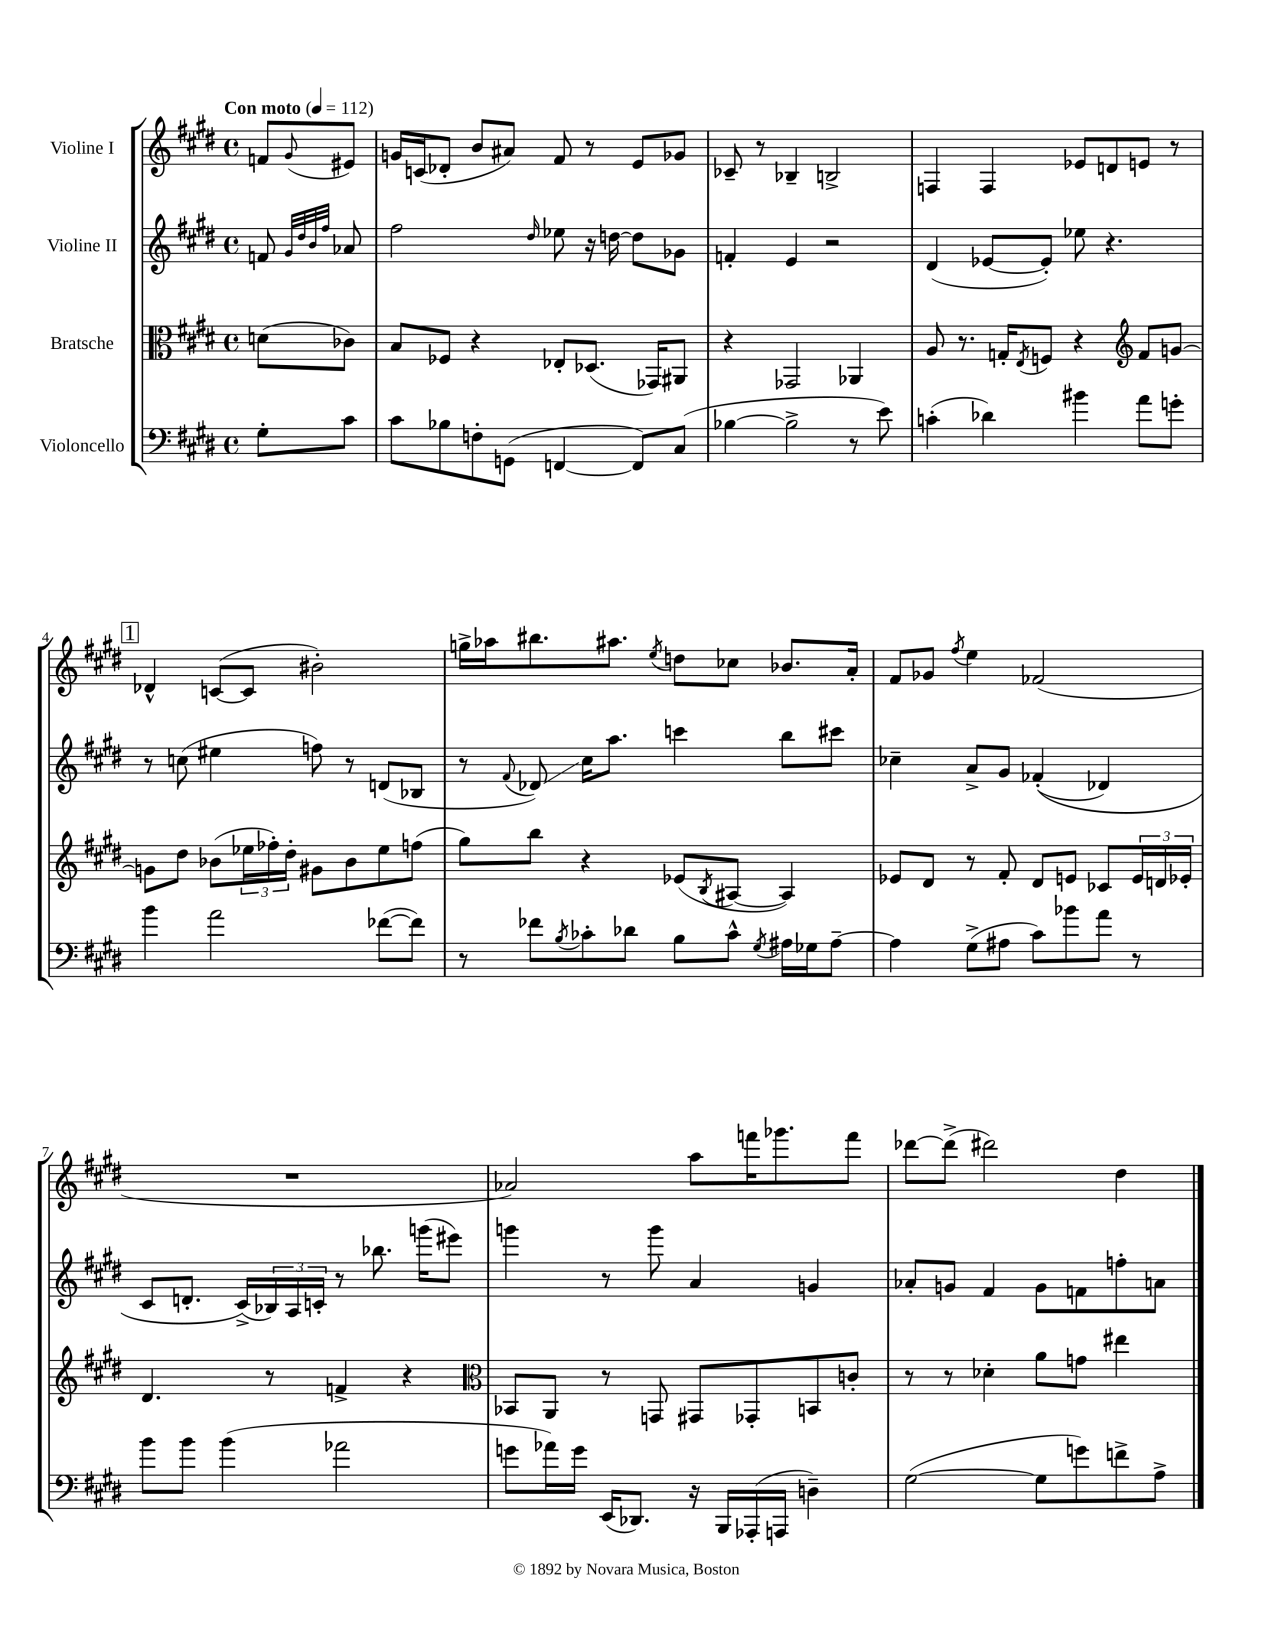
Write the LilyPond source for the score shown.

<<
\new StaffGroup <<
\new Staff = "s0" \with { instrumentName = "Violine I" } {
    \clef treble \key e \major \defaultTimeSignature \time 4/4 \partial 4 \tempo "Con moto" 4 = 112
    f'8 \appoggiatura { gis'8 } eis'8 |
    g'16 c'16( des'8-. b'8 ais'8) fis'8 r8 e'8 ges'8 |
    ces'8-- r8 bes4-- b2-> |
    f4 f4 ees'8 d'8 e'8 r8 |
    \mark \markup { \box "1" } des'4-^ c'8~( c'8 bis'2-.) |
    g''16-> aes''16 bis''8. ais''8. \acciaccatura { e''8 } d''8 ces''8 bes'8. a'16-. |
    fis'8 ges'8 \acciaccatura { fis''8 } e''4 fes'2( |
    R1 |
    aes'2) a''8 f'''16 ges'''8. f'''8 |
    des'''8~ des'''8->( dis'''2) dis''4 \bar "|." |
}
\new Staff = "s1" \with { instrumentName = "Violine II" } {
    \clef treble \key e \major \defaultTimeSignature \time 4/4 \partial 4
    f'8 \grace { gis'32 dis''32 b'32 fis''32 } aes'8 |
    fis''2 \grace { dis''16 } ees''8 r16 d''16~ d''8 ges'8 |
    f'4-. e'4 r2 |
    dis'4( ees'8~ ees'8-.) ees''8 r4. |
    \mark \markup { \box "1" } r8 c''8( eis''4 f''8) r8 d'8( bes8 |
    r8 \appoggiatura { fis'8 } des'8\glissando) cis''16 a''8. c'''4 b''8 cis'''8 |
    ces''4-- a'8-> gis'8 fes'4-.(\( des'4) |
    cis'8 d'8.-. cis'16->(\) \tuplet 3/2 { bes16) a16 c'16-. } r8 bes''8. g'''16( eis'''8) |
    g'''4 r8 g'''8 a'4 g'4 |
    aes'8-. g'8 fis'4 g'8 f'8 f''8-. a'8 \bar "|." |
}
\new Staff = "s2" \with { instrumentName = "Bratsche" } {
    \clef alto \key e \major \defaultTimeSignature \time 4/4 \partial 4
    d'8( ces'8) |
    b8 fes8 r4 ees8-. des8.( ges,16) ais,8 |
    r4 ges,2 aes,4 |
    a8 r8. g16-. \acciaccatura { e8 } f8 r4 \clef treble fis'8 g'8~ |
    \mark \markup { \box "1" } g'8 dis''8 bes'8( \tuplet 3/2 { ees''16 fes''16-.) dis''16-. } gis'8 bes'8 ees''8 f''8( |
    gis''8) b''8 r4 ees'8( \acciaccatura { b8 } ais8~ ais4) |
    ees'8 dis'8 r8 fis'8-. dis'8 e'8 ces'8 \tuplet 3/2 { e'16 d'16 ees'16-. } |
    dis'4. r8 f'4-> r4 |
    \clef alto bes,8 a,8 r8 g,8 gis,8 ges,8-. b,8 c'8-. |
    r8 r8 des'4-. a'8 g'8 eis''4 \bar "|." |
}
\new Staff = "s3" \with { instrumentName = "Violoncello" } {
    \clef bass \key e \major \defaultTimeSignature \time 4/4 \partial 4
    gis8-. cis'8 |
    cis'8 bes8 f8-. g,8( f,4~ f,8) cis8( |
    bes4~ bes2-> r8 e'8) |
    c'4-.( des'4) bis'4 a'8 g'8-. |
    \mark \markup { \box "1" } b'4 a'2 fes'8~( fes'8) |
    r8 fes'8 \acciaccatura { b8 } ces'8-. des'8 b8 ces'8-^ \acciaccatura { gis8 } ais16 ges16 ais8~-- |
    ais4 gis8->( ais8 cis'8) bes'8 a'8 r8 |
    b'8 b'8 b'4( aes'2 |
    g'8 aes'16) g'16 e,16( des,8.) r16 b,,16 aes,,16-.( a,,16 d4--) |
    gis2~( gis8 g'8) f'8-> a8-> \bar "|." |
}
>>
>>
